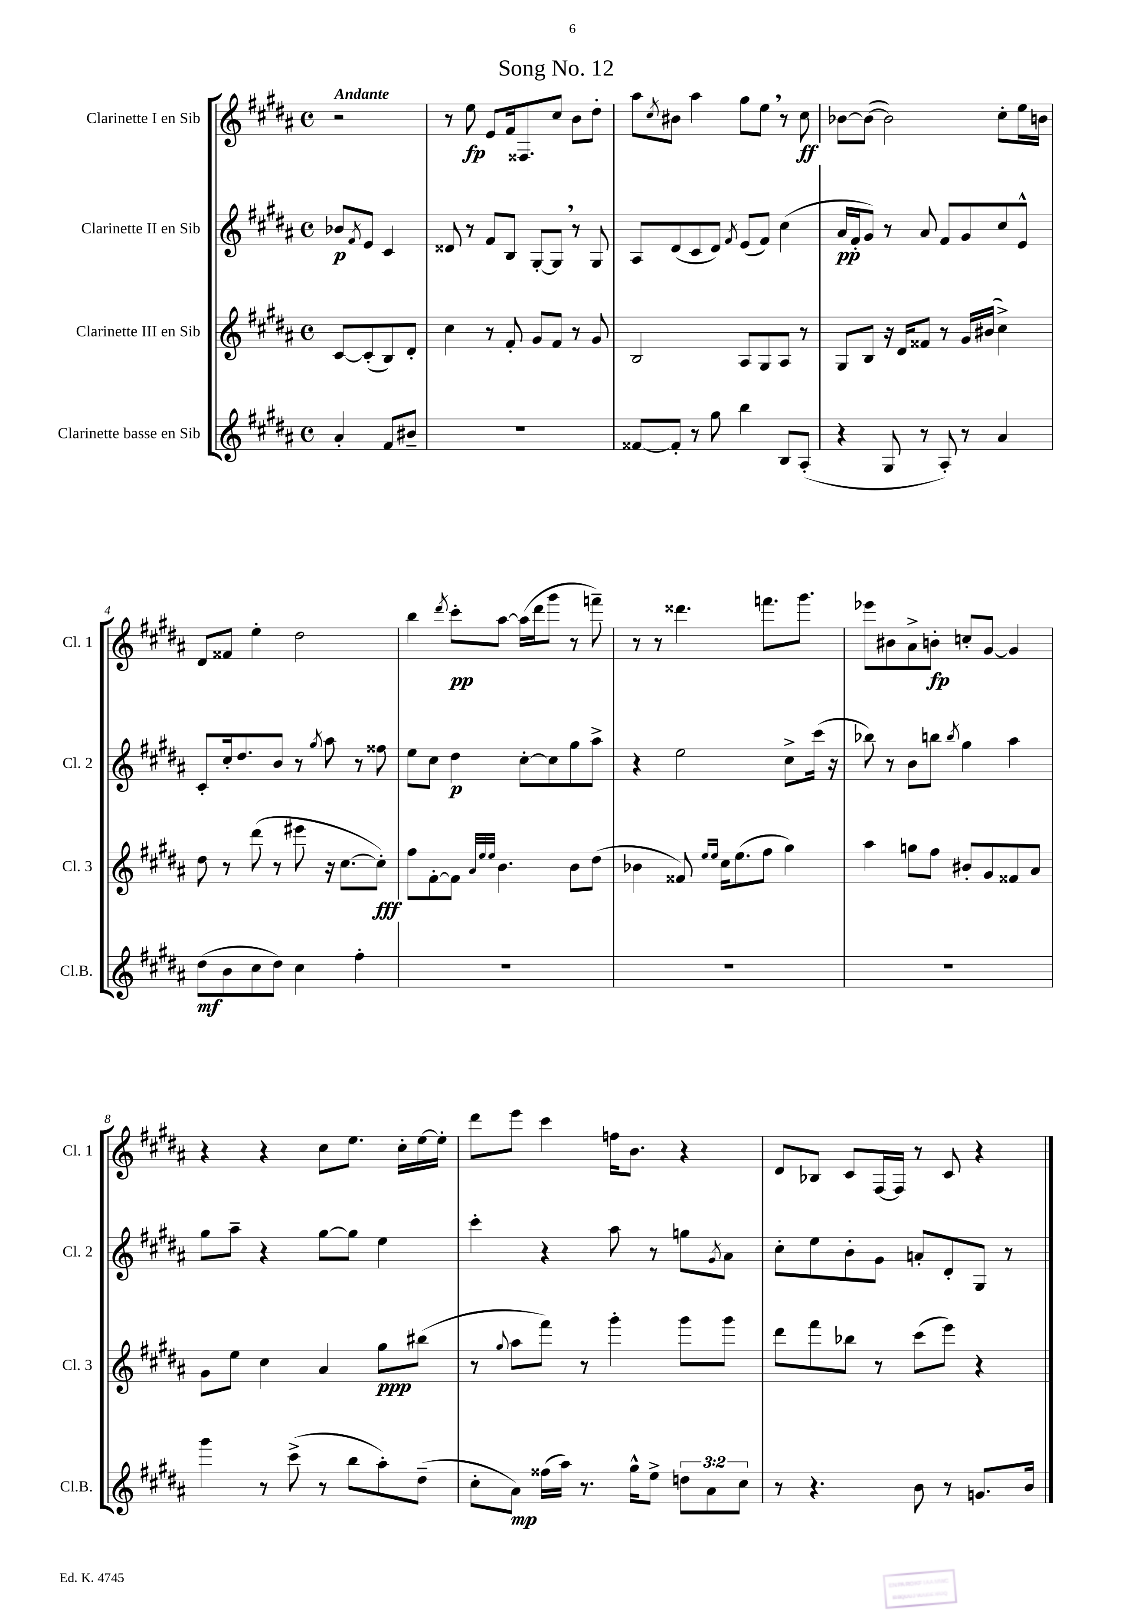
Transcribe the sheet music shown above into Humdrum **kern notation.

**kern	**kern	**kern	**kern
*staff4	*staff3	*staff2	*staff1
*clefG2	*clefG2	*clefG2	*clefG2
*k[f#c#g#d#a#]	*k[f#c#g#d#a#]	*k[f#c#g#d#a#]	*k[f#c#g#d#a#]
*M4/4	*M4/4	*M4/4	*M4/4
*met(c)	*met(c)	*met(c)	*met(c)
4a#'/	[8c#/L	8b-/L	2r
.	.	8qf#/	.
.	(8c#'/]	8e/J	.
8f#/L	8B/)	4c#/	.
8b#~/J	8d#'/J	.	.
=	=	=	=
1r	4cc#\	8d##/	8r
.	.	8r	8ee\
.	8r	8f#/L	8e/L
.	8f#'/	8B/J	16f#/k
.	.	.	8.F##/
.	8g#/L	[8G#'/L	.
.	8f#/J	8G#/]J	8cc#/J
.	8r	8r	8b\L
.	8g#/	8G#/	8dd#'\J
=	=	=	=
[8f##/L	2B/	8A#/L	8aa#\L
.	.	.	8qcc#/
8f##'/]J	.	(8d#/	8b#\J
8r	.	8c#/	4aa#\
8gg#\	.	8d#/J)	.
.	.	8qf#/	.
4bb\	8A#/L	(8e/L	8gg#\L
.	8G#/	8f#/J)	8ee\J
8B/L	8A#/J	(4cc#\	8r
(8A#'/J	8r	.	8cc#\
=	=	=	=
4r	8G#/L	16a#/LL	[8b-\L
.	.	16f#'/J	.
.	8B/J	8g#/J)	(8b-\_J
8G#/	16r	8r	2b-\])
.	16d#/LK	.	.
8r	8f##/J	8a#/	.
8A#'/)	8r	8f#/L	.
8r	16g#/LL	8g#/	.
.	(16b#/JJ	.	.
4a#/	4cc#^\)	8cc#/	8cc#'\L
.	.	8e^^/J	16ee\L
.	.	.	16b\JJ
=	=	=	=
(8dd#\L	8dd#\	8c#'/L	8d#/L
8b\	8r	16cc#'/k	8f##/J
.	.	8.dd#/	.
8cc#\	(8ddd#\	.	4ee'\
8dd#\J)	8r	8b/J	.
4cc#\	8eee#\	8r	2dd#\
.	.	8qgg#/	.
.	16r	8aa#\	.
.	[8.cc#\L	.	.
4ff#'\	.	8r	.
.	8cc#'\]J)	8ff##\	.
=	=	=	=
1r	8ff#\L	8ee\L	4bb\
.	[8f#'\	8cc#\J	.
.	.	.	8qddd#/
.	8f#\]J	4dd#\	8ccc#'\L
.	32qqa#/LLL	.	.
.	32qqee/	.	.
.	32qqee/JJJ	.	.
.	4.b\	.	[8aa#\J
.	.	[8cc#'\L	(16aa#\]LL
.	.	.	16ddd#\J
.	.	8cc#\]	8ggg#\J
.	8b\L	8gg#\	8r
.	(8dd#\J	8aa#^\J	8fff~\)
=	=	=	=
1r	4b-\	4r	8r
.	.	.	8r
.	8f##/)	2ee\	4.ddd##\
.	16qqee/LL	.	.
.	16qqee/JJ	.	.
.	16cc#\LK	.	.
.	(8.ee\	.	.
.	8ff#\J	.	8.fff\L
.	4gg#\)	8cc#^\L	.
.	.	.	8.ggg#\J
.	.	(16ccc#\Jk	.
.	.	16r	.
=	=	=	=
1r	4aa#\	8bb-\)	8eee-\L
.	.	8r	8b#\
.	8gg\L	8b\L	8a#^\
.	8ff#\J	8bb\J	8b'\J
.	.	8qbb/	.
.	8b#'/L	4gg#\	8cc'/L
.	8g#/	.	[8g#/J
.	8f##/	4aa#\	4g#/]
.	8a#/J	.	.
=	=	=	=
4ggg#\	8g#\L	8gg#\L	4r
.	8ee\J	8aa#~\J	.
8r	4cc#\	4r	4r
(8ccc#^\	.	.	.
8r	4a#/	[8gg#\L	8cc#\L
8bb\L	.	8gg#\]J	8.ee\J
8aa#'\)	8gg#\L	4ee\	.
.	.	.	16cc#'\LL
(8dd#~\J	(8bb#\J	.	[16ee\
.	.	.	16ee'\]JJ
=	=	=	=
8cc#'\L	8r	4ccc#'\	8ddd#\L
.	8qqgg#/	.	.
8a#\J)	8aa#\L	.	8eee\J
(16ff##\LL	8fff#\J)	4r	4ccc#\
16aa#\JJ)	.	.	.
8.r	8r	.	.
.	4ggg#'\	8aa#\	16ff\LK
16gg#^^\LK	.	.	8.b\J
8ee^\J	.	8r	.
12dd\L	8ggg#\L	8gg\L	4r
12a#\	.	.	.
.	.	8qg#/	.
.	8ggg#\J	8a#\J	.
12cc#\J	.	.	.
=	=	=	=
8r	8ddd#\L	8cc#'\L	8d#/L
4.r	8fff#\	8ee\	8B-/J
.	8bb-\J	8b'\	8c#/L
.	8r	8g#\J	[16F#/L
.	.	.	16F#/]JJ
8b\	(8ccc#\L	8a'/L	8r
8r	8eee\J)	8d#'/	8c#/
8.g/L	4r	8G#/J	4r
.	.	8r	.
16b/Jk	.	.	.
==	==	==	==
*-	*-	*-	*-
